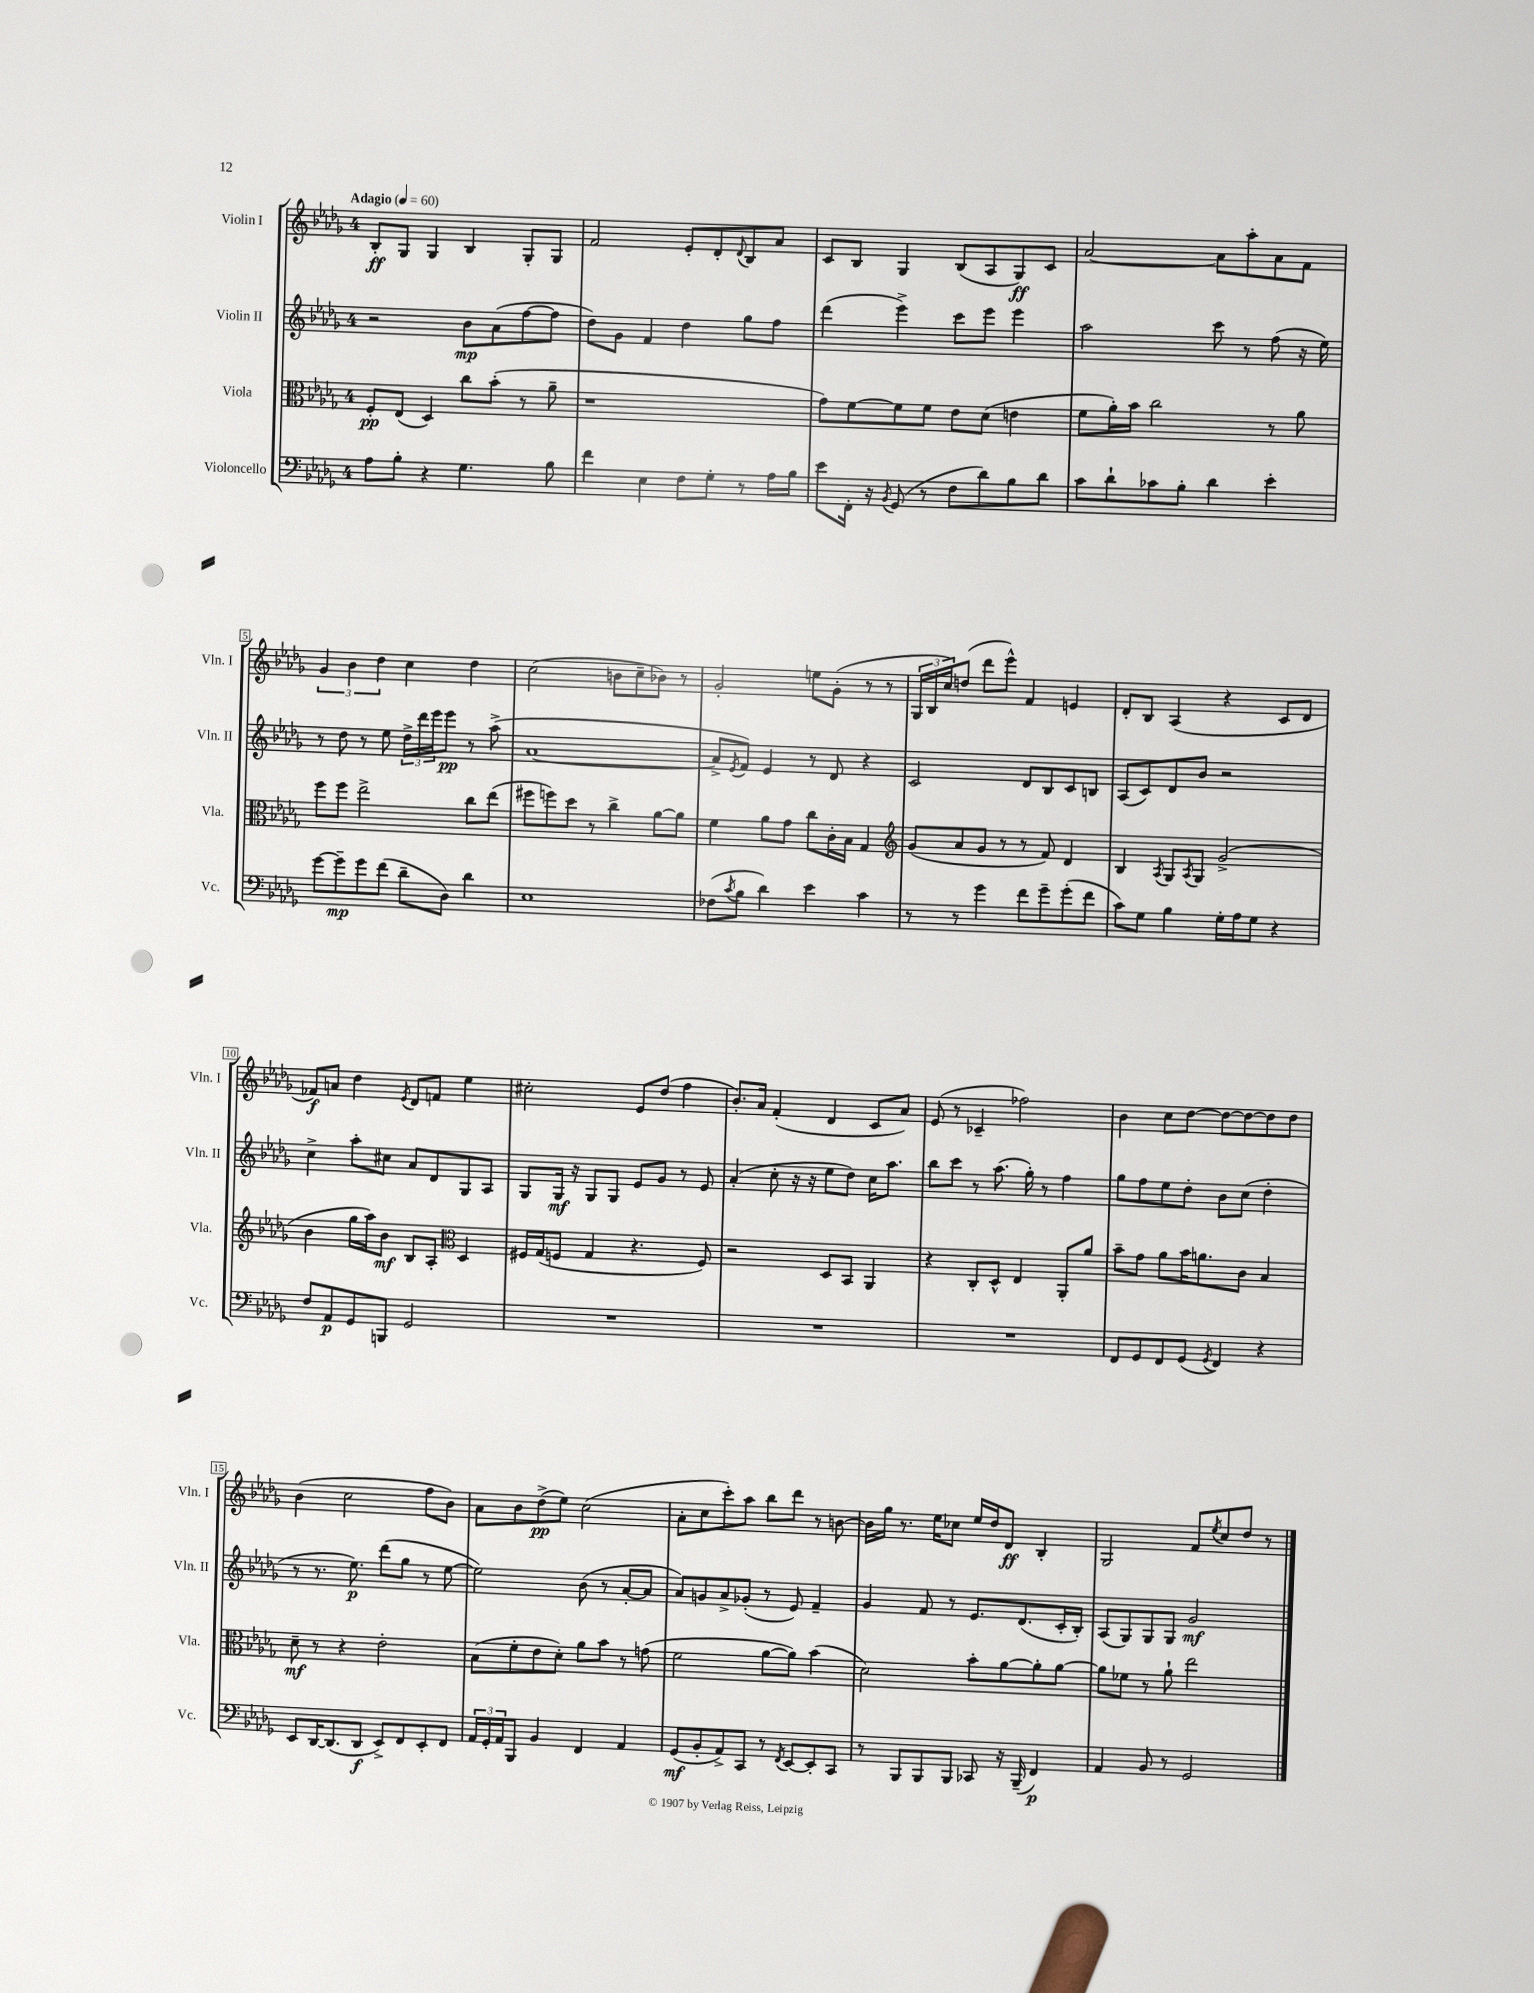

**kern	**kern	**kern	**kern
*staff4	*staff3	*staff2	*staff1
*clefF4	*clefC3	*clefG2	*clefG2
*k[b-e-a-d-g-]	*k[b-e-a-d-g-]	*k[b-e-a-d-g-]	*k[b-e-a-d-g-]
*M4/4	*M4/4	*M4/4	*M4/4
*MM60	*MM60	*MM60	*MM60
8A-	8F'	2r	8B-'
8B-'	(8E-	.	8G-
4r	4D-)	.	4G-
4.G-	8cc	8b-	4B-
.	(8b-'	(8a-	.
.	8r	[8ff	8G-'
8B-	8a-~	8ff]	8G-
=	=	=	=
4f	1r	8dd-)	2f
.	.	8g-	.
4E-	.	4f	.
8F	.	4dd-	8e-'
8G-'	.	.	8d-'
.	.	.	8qqd-
8r	.	8gg-	8B-
16A-	.	8ff	8a-
16B-	.	.	.
=	=	=	=
8e-	8g-)	(4ddd-	8c
16FF'	[8f	.	8B-
16r	.	.	.
8qBB-	.	.	.
(8GG-	8f]	4eee-^)	4G-
8r	8f	.	.
8F	8e-	8ccc	(8B-
8d-)	(8d-	8eee-	8A-
8B-	4e	4eee-	8G-)
8d-	.	.	8c
=	=	=	=
8c	8f	2aa-	[2a-
8d-`	16a-')	.	.
.	16b-	.	.
8c-	2cc	.	.
8B-'	.	.	.
4d-	.	8ccc	8a-]
.	.	8r	8aa-'
4e-'	8r	(8ff	8a-
.	8a-	16r	8f
.	.	16ee-)	.
=	=	=	=
[8g-	8ff	8r	6g-
8g-~]	8ff	8dd-	.
.	.	.	6b-
8g-	2ee-^	8r	.
.	.	.	6dd-
(8f	.	8ee-	.
8d-~	.	24dd-^	4cc
.	.	24ddd-	.
.	.	24eee-	.
8D-)	.	8eee-	.
4d-	8cc	8r	4dd-
.	(8ee-	(8aa-^	.
=	=	=	=
1E-	8ff#	[1a-	(2cc
.	8ff)	.	.
.	8dd-	.	.
.	8r	.	.
.	4cc^	.	8b
.	.	.	8cc~
.	[8a-	.	8b-)
.	8a-]	.	8r
=	=	=	=
(8F-	4f	8a-^]	2g-'
8qc	.	8qe-	.
8B-	.	8f)	.
4d-)	8a-	4e-	.
.	8g-	.	.
4e-	8cc	8r	8ee
.	16c'	8d-	(8g-'
.	16B-	.	.
4c	4G-	4r	8r
.	.	.	8r
=	=	=	=
*	*clefG2	*	*
8r	(8g-	2c	24G-
.	.	.	24B-
.	.	.	24cc)
8r	8a-	.	(8dd
4g-	8g-	.	8ddd-
.	8r	.	8eee-^^)
8f	8r	8d-	4f
8g-~	8f)	8B-	.
(8g-'	4d-	8c	4e
8f	.	8B	.
=	=	=	=
8c)	4B-	(8A-	8d-'
8G-	.	8c)	8B-
.	8qA-	.	.
4B-	8G-	8d-	(4A-
.	8qA-	.	.
.	8G-	8b-	.
16G-'	(2g-^	2r	4r
16A-	.	.	.
8G-	.	.	.
4r	.	.	8c
.	.	.	8d-
=	=	=	=
8F	4b-	4cc^	8f-)
8AA-	.	.	8a
8GG-	16gg-	8aa-'	4dd-
.	16aa-)	.	.
8BBB	8b-	8cc#	.
.	.	.	8qe-
2GG-	8B-	8a-	8d-
.	8A-'	8d-	8f
*	*clefC3	*	*
.	4D-	8G-	4ee-
.	.	8A-	.
=	=	=	=
1r	16F#	8G-	2cc#'
.	(16G-	.	.
.	8F	16G-	.
.	.	16r	.
.	4G-	8G-	.
.	.	8G-	.
.	4.r	8e-	8e-
.	.	8g-	(8dd-
.	.	8r	4ff
.	8F)	8e-	.
=	=	=	=
1r	2r	(4a-'	8.b-')
.	.	.	16a-
.	.	8cc'	(4f'
.	.	16r	.
.	.	16r	.
.	8D-	8ee-	4d-
.	8BB-	8dd-)	.
.	4AA-	16cc	8c
.	.	8.aa-	.
.	.	.	8a-)
=	=	=	=
1r	4r	8bb-	(8e-
.	.	8ccc	8r
.	8C'	8r	4c-~
.	8D-^^	(8.aa-	.
.	4E-	.	2ff-)
.	.	16gg-')	.
.	.	8r	.
.	8AA-'	4ff	.
.	8a-	.	.
=	=	=	=
8FF	8b-~	8gg-	4b-
8GG-	8g-	8ff	.
8FF	8a-	8ee-	8cc
(8GG-	16b-	8dd-'	[8dd-
.	8.a	.	.
8qGG-	.	.	.
4FF)	.	8b-	8dd-_
.	8c	(8cc	8dd-_
4r	4B-	4dd-'	8dd-]
.	.	.	8dd-
=	=	=	=
8EE-	8d-~	8r	(4b-
[16DD-	8r	8.r	.
(8.DD-]	.	.	.
.	4r	.	2cc
.	.	8.ee-)	.
8DD-	.	.	.
8EE-^)	2e-'	(8ddd-	.
8FF	.	8gg-	.
8EE-'	.	8r	8ff
8FF	.	[8ee-	8b-)
=	=	=	=
24AA-	(8B-	2ee-])	8a-
24GG-'	.	.	.
24AA-	.	.	.
8BBB-	8f'	.	8b-
4BB-	8e-	.	(8dd-^
.	8d-')	.	8ee-)
4FF	8a-	(8b-	(2cc
.	8b-	8r	.
4AA-	8r	[8a-'	.
.	(8g	8a-]	.
=	=	=	=
(8GG-	2f	8a-)	8a-'
8BB-'	.	8g	8cc
8AA-^)	.	8a-^	8ccc')
8CC	.	(8g-'	8aa-
8r	[8a-	8r	8bb-
8qFF	.	.	.
[8EE-	8a-])	8e-)	8ddd-
8EE-']	(4b-	4f~	8r
8CC	.	.	[8b
=	=	=	=
8r	2d-)	4g-	16b]
.	.	.	16gg-
8BBB-	.	.	8.r
8BBB-	.	8f	.
.	.	.	16ee-
8BBB-	.	8r	8cc-
8CC-	8b-'	8.e-	16ee-
.	.	.	16dd-
16r	[8a-	.	8d-
(16BBB-~	.	(8.d-	.
4FF)	8a-']	.	4B-'
.	[8a-	16c'	.
.	.	16B-')	.
=	=	=	=
4AA-	8a-]	(8A-	2G-
.	8f-	8G-)	.
8BB-	8r	8G-	.
8r	8a-`	8G-	.
2GG-	2ee-	2g-	8f
.	.	.	8qee-
.	.	.	8cc
.	.	.	8dd-
.	.	.	8r
==	==	==	==
*-	*-	*-	*-
